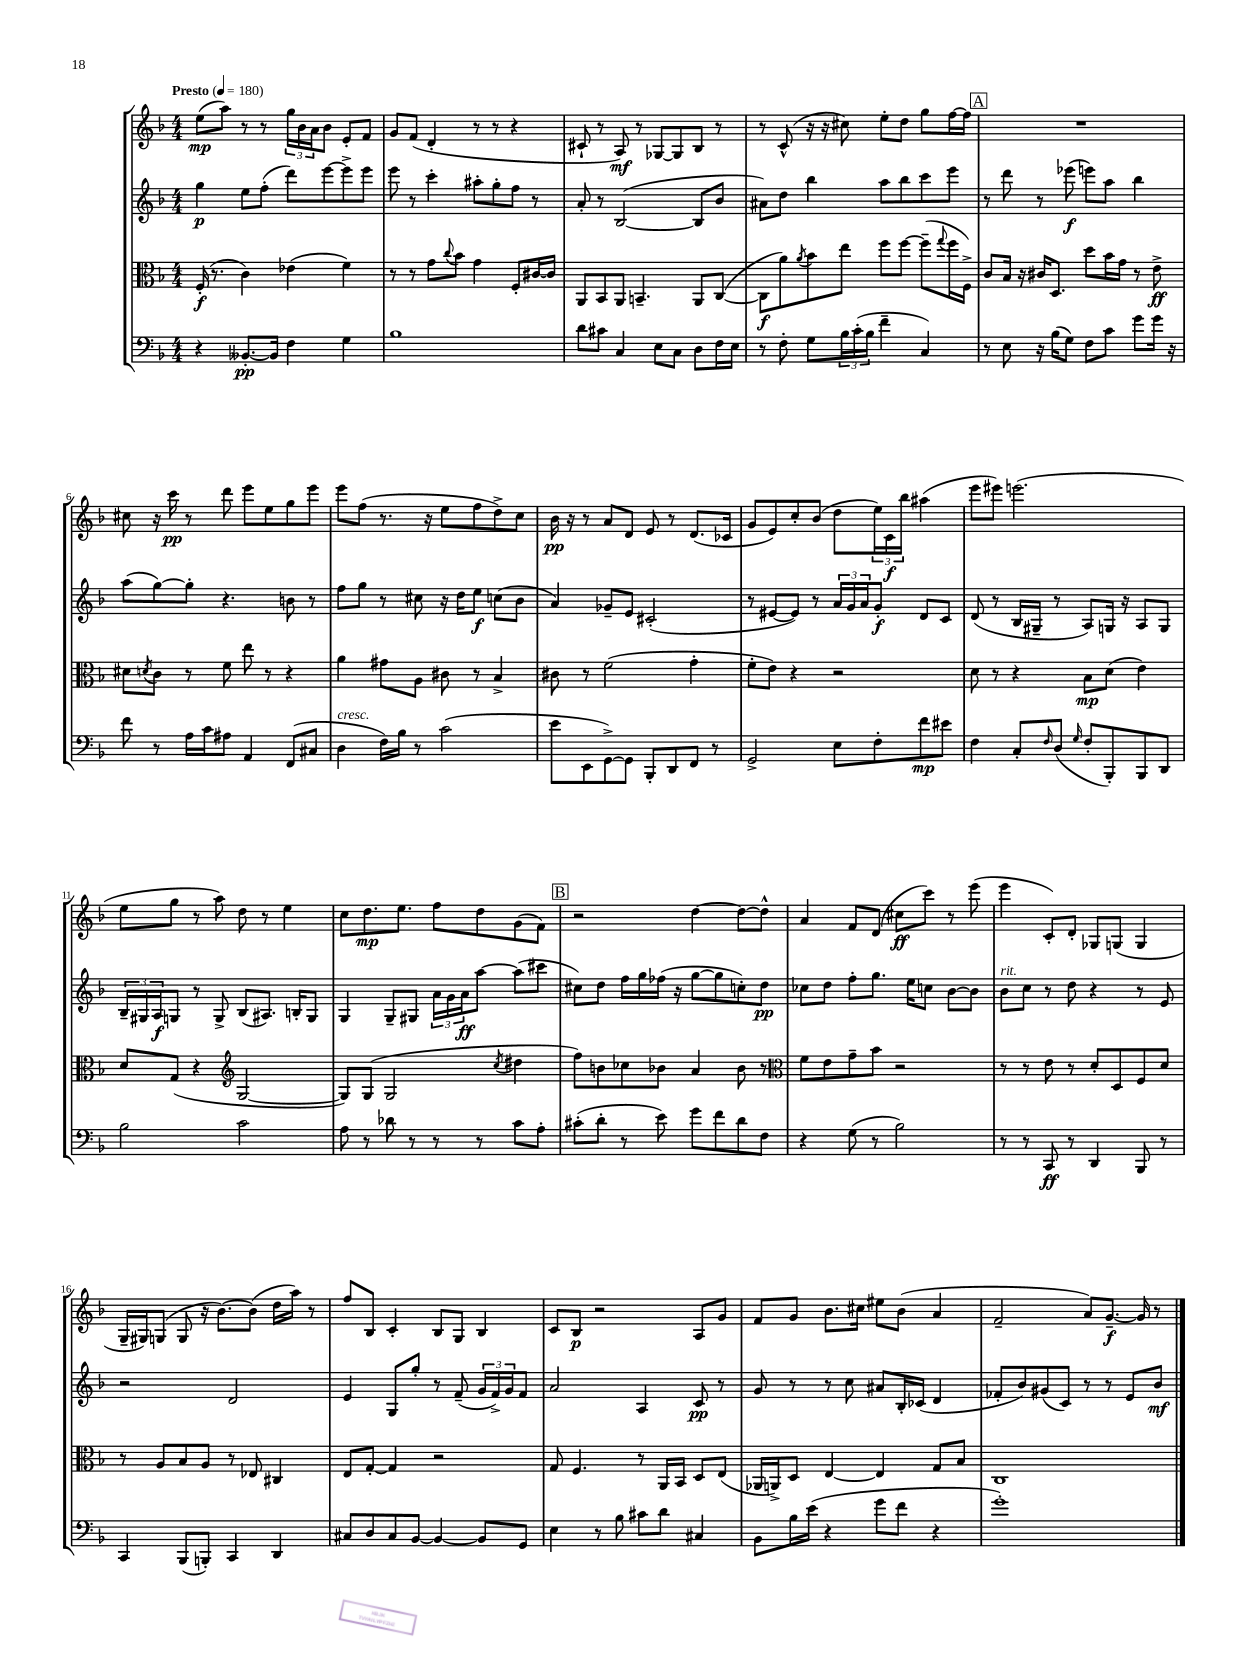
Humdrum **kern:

**kern	**kern	**kern	**kern
*staff4	*staff3	*staff2	*staff1
*clefF4	*clefC3	*clefG2	*clefG2
*k[b-]	*k[b-]	*k[b-]	*k[b-]
*M4/4	*M4/4	*M4/4	*M4/4
*MM180	*MM180	*MM180	*MM180
4r	(16F'/	4gg\	(8ee\L
.	8.r	.	.
.	.	.	8aa\J)
[8.BB--'/L	4c\)	8ee\L	8r
.	.	(8ff'\J	8r
16BB--/]Jk	.	.	.
4F\	(4e-\	8ddd\L)	24gg\LL
.	.	.	24b-\
.	.	.	24a\J
.	.	[8eee\	8b-\J
4G\	4f\)	8eee^\]	8e'/L
.	.	8eee\J	8f/J
=	=	=	=
1B-	8r	8eee\	8g/L
.	8r	8r	(8f/J
.	8g\L	4ccc'\	4d'/
.	8qqcc/	.	.
.	8b-\J	.	.
.	4g\	8aa#'\L	8r
.	.	8gg'\	8r
.	8F'/L	8ff\J	4r
.	[16c#/L	8r	.
.	16c#/]JJ	.	.
=	=	=	=
8d\L	8AA/L	8a'/	8c#`/
8c#\J	8BB-/	8r	8r
4C/	8AA/J	([2B-/	8A/)
.	4.BB~/	.	8r
8E\L	.	.	[8G-/L
8C\J	.	.	8G-/]
8D\L	8AA/L	8B-/]L	8B-/J
16F\L	([8C/J	8b-/J	8r
16E\JJ	.	.	.
=	=	=	=
8r	8C\]L	8a#\L)	8r
8F'\	8a\)	8dd\J	(8c^^/
.	8qa/	.	.
8G\L	8b-\	4bb-\	16r
.	.	.	16r
24B-\L	8ee\J	.	8cc#\)
(24c'\	.	.	.
24B-\JJ	.	.	.
4f~\	8ff\L	8aa\L	8ee'\L
.	[8ff\J	8bb-\	8dd\J
4C/)	(8ff~\]L	8ccc\	8gg\L
.	8qqgg/	.	.
.	16ff\L	8eee\J	[16ff\L
.	16F^\JJ)	.	16ff\]JJ
=	=	=	=
8r	8c/L	8r	1r
8E\	16B-/Jk	8ddd\	.
.	16r	.	.
16r	16c#/LK	8r	.
(16B-\LK	8.D/J	.	.
8G\J)	.	(8eee-\	.
8F\L	8dd\L	8eee\L)	.
8c\J	16b-\L	8aa\J	.
.	16g\JJ	.	.
8g\L	8r	4bb-\	.
16g\Jk	8e^\	.	.
16r	.	.	.
=	=	=	=
8f\	8d#\L	(8aa\L	8cc#\
.	8qd/	.	.
8r	8c\J	[8gg\)	16r
.	.	.	16ccc\
16A\LL	8r	8gg'\]J	8r
16c\J	.	.	.
8A#\J	8f\	4.r	8ddd\
4AA/	8ee\	.	8eee\L
.	8r	.	8ee\
(8FF/L	4r	8b\	8gg\
8C#/J	.	8r	8eee\J
=	=	=	=
4D\	4a\	8ff\L	8eee\L
.	.	8gg\J	(8ff\J
16F\LL)	8g#\L	8r	8.r
16B-\JJ	.	.	.
8r	8A\J	8cc#\	.
.	.	.	16r
(2c\	8c#\	16r	8ee\L
.	.	16dd\LK	.
.	8r	8ee\J	8ff\
.	4B-^/	(8cc\L	8dd^\)
.	.	8b-\J	8cc\J
=	=	=	=
8e\L	8c#\	4a/)	16b-\
.	.	.	16r
8EE\	8r	.	8r
[8GG^\)	(2f\	8g-~/L	8a/L
8GG\]J	.	8e/J	8d/J
8BBB-'/L	.	(2c#'/	8e/
8DD/	.	.	8r
8FF/J	4g'\	.	(8.d/L
8r	.	.	.
.	.	.	16c-/Jk
=	=	=	=
2GG^/	8f'\L	8r	8g/L
.	8e\J)	[8e#/L	8e/)
.	4r	8e#/]J)	8cc'/
.	.	8r	(8b-/J
8E\L	2r	24a/LL	8dd\L
.	.	24g/	.
.	.	24a/J	.
8F'\	.	8g'/J	24ee\L)
.	.	.	24c\
.	.	.	24bb-\JJ
8f\	.	8d/L	(4aa#\
8e#\J	.	8c/J	.
=	=	=	=
4F\	8d\	(8d/	8eee\L
.	8r	8r	8eee#\J)
8C'/L	4r	16B-/LL	(2.eee\
.	.	16G#~/JJ	.
16qqF/	.	.	.
(8D/J	.	8r	.
16qqG/	.	.	.
8F'/L	8B-\L	8A/L)	.
8BBB-'/)	(8d\J	16G/Jk	.
.	.	16r	.
8BBB-/	4e\)	8A/L	.
8DD/J	.	8G/J	.
=	=	=	=
2B-\	8d/L	24B-~/LL	8ee\L
.	.	24G#/	.
.	.	24A/J	.
.	(8G/J	8G/J	8gg\J
.	4r	8r	8r
.	.	8G^/	8aa\)
*	*clefG2	*	*
2c\	[2G/	(8B-/L	8dd\
.	.	8.A#/J)	8r
.	.	.	4ee\
.	.	16B'/LK	.
.	.	8G/J	.
=	=	=	=
8A\	8G/]L)	4G/	8cc\L
8r	(8G/J	.	8.dd\
8d-\	2G/	8G~/L	.
.	.	.	8.ee\J
8r	.	8G#/J	.
8r	.	24a\LL	8ff\L
.	.	24g\	.
.	.	24a\J	.
8r	.	[8aa\J	8dd\
.	8qcc/	.	.
8c\L	4dd#\	(8aa\]L	(8g\
8A'\J	.	8ccc#\J	8f\J)
=	=	=	=
(8c#'\L	8ff\L)	8cc#\L)	2r
8d'\J	8b\	8dd\J	.
8r	8cc-\	16ff\LL	.
.	.	16gg\	.
8e\)	8b-\J	(16ff-\JJ	.
.	.	16r	.
8g\L	4a/	[8gg\L	[4dd\
8f\	.	8gg\]	.
8d\	8b-\	8cc'\)	8dd\_L
8F\J	8r	8dd\J	8dd^^\]J
=	=	=	=
*	*clefC3	*	*
4r	8f\L	8cc-\L	4a/
.	8e\	8dd\J	.
(8G\	8g~\	8ff'\L	8f/L
8r	8b-\J	8.gg\J	(8d/J
2B-\)	2r	.	8cc#\L
.	.	16ee\LK	.
.	.	8cc\J	8ccc\J)
.	.	[8b-\L	8r
.	.	8b-\]J	(8eee\
=	=	=	=
8r	8r	8b-\L	4eee\
8r	8r	8cc\J	.
8CC/	8e\	8r	8c'/L)
8r	8r	8dd\	8d'/J
4DD/	8d'/L	4r	8G-/L
.	8D/	.	(8G/J
8BBB-/	8F/	8r	4G/
8r	8d/J	8e/	.
=	=	=	=
4CC/	8r	2r	16G~/LL
.	.	.	16G#/J)
.	8A/L	.	(8G/J
(8BBB-/L	8B-/	.	8G/
8BBB'/J)	8A/J	.	16r
.	.	.	[8.b-\L)
4CC/	8r	2d/	.
.	8E-/	.	(8b-\]J
4DD/	4C#/	.	16dd\LL
.	.	.	16aa\JJ)
.	.	.	8r
=	=	=	=
8C#/L	8E/L	4e/	8ff/L
8D/	[8G'/J	.	8B-/J
8C#/	4G/]	8G/L	4c'/
[8BB-/J	.	8gg'/J	.
4BB-/_	2r	8r	8B-/L
.	.	(8f~/	8G/J
8BB-/]L	.	24g/LL	4B-/
.	.	24f^/)	.
.	.	24g/J	.
8GG/J	.	8f/J	.
=	=	=	=
4E\	8G/	2a/	8c/L
.	4.F/	.	8B-/J
8r	.	.	2r
8B-\	.	.	.
8c#\L	8r	4A/	.
8d\J	16AA/LL	.	.
.	16BB-/JJ	.	.
4C#/	8D/L	8c/	8A/L
.	(8E/J	8r	8g/J
=	=	=	=
8BB-\L	16AA-/LL	8g/	8f/L
.	16AA^/J)	.	.
16B-\L	8D/J	8r	8g/J
(16e\JJ	.	.	.
4r	[4E/	8r	8.b-\L
.	.	8cc\	.
.	.	.	16cc#\Jk
8g\L	4E/]	8a#/L	8ee#\L
8f\J	.	16B-'/L	(8b-\J
.	.	(16c-/JJ	.
4r	8G/L	4d/	4a/
.	8B-/J	.	.
=	=	=	=
1g')	1C	8f-'/L	2f~/
.	.	8b-/)	.
.	.	(8g#/	.
.	.	8c/J)	.
.	.	8r	8a/L)
.	.	8r	[8.g~/J
.	.	8e/L	.
.	.	.	16g/]
.	.	8b-/J	8r
==	==	==	==
*-	*-	*-	*-
